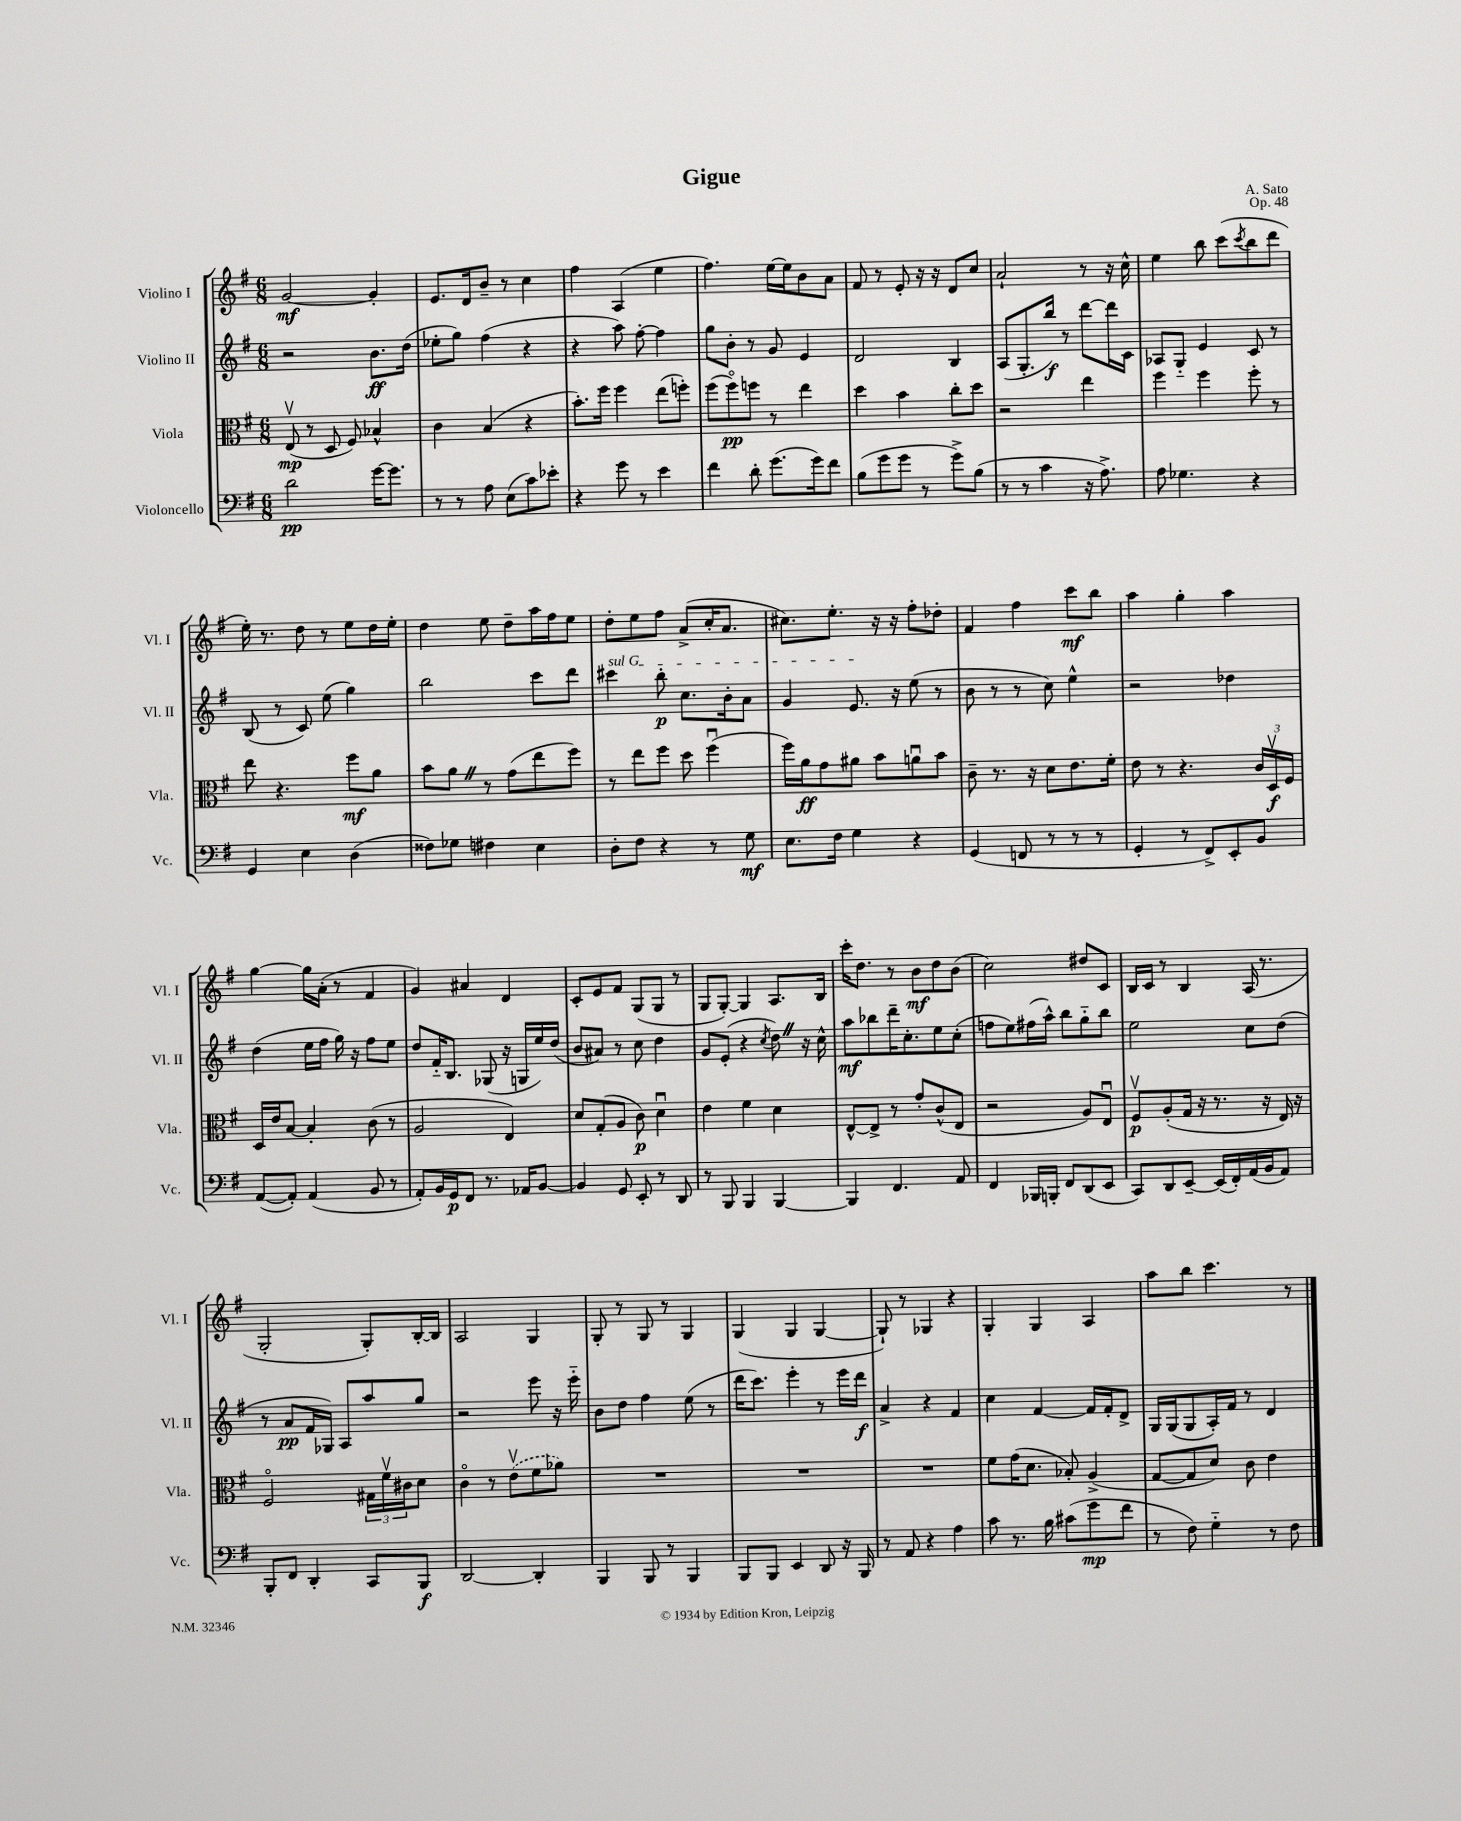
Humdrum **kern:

**kern	**kern	**kern	**kern
*staff4	*staff3	*staff2	*staff1
*clefF4	*clefC3	*clefG2	*clefG2
*k[f#]	*k[f#]	*k[f#]	*k[f#]
*M6/8	*M6/8	*M6/8	*M6/8
2d	(8Ev	2r	[2g
.	8r	.	.
.	8D	.	.
.	8F#)	.	.
[16g	4B-^^	8.b	4g']
8.g]	.	.	.
.	.	(16dd	.
=	=	=	=
8r	4c	8ee-'	8.e
8r	.	8gg)	.
.	.	.	16d
8A	(4B	(4ff#	8b~
(8E	.	.	8r
8c)	4r	4r	4cc
8e-'	.	.	.
=	=	=	=
4r	8.b')	4r	4ff#
.	16ff#	.	.
8g	4ff#	8aa)	(4A
8r	.	[8ff#'	.
4e	(8ee	4ff#]	4ee
.	8ff')	.	.
=	=	=	=
4f#	(8ff#	8gg	4.ff#)
.	8ff#o)	8b'	.
8d'	8ff	8r	.
(8.g	8r	8g	[16ee
.	.	.	16ee]
.	4ee	4e	8b
16g)	.	.	.
8f#	.	.	8a
=	=	=	=
(8B	4dd	2d	8f#
8g	.	.	8r
8g	4b	.	8e'
8r	.	.	16r
.	.	.	16r
8g^)	8cc'	4B	8d
(8B	8dd	.	8cc
=	=	=	=
8r	2r	(8A	2a`
8r	.	8.G'	.
4c	.	.	.
.	.	16bb)	.
.	.	8r	.
16r	4ee	[8ddd	8r
8.A^)	.	.	.
.	.	16ddd]	16r
.	.	16c	16cc^^
=	=	=	=
8A	4ff#	8A-	4ee
4.G-	.	8G'~	.
.	4ff#	4e	8bb
.	.	.	(8ccc
.	.	.	8qccc
4r	8ff#'	8c	8bb
.	8r	8r	8ddd
=	=	=	=
4GG	8ee	(8B	16ee')
.	.	.	8.r
.	4.r	8r	.
4E	.	8c)	8dd
.	.	(8ee	8r
(4D	8ff#	4gg)	8ee
.	8a	.	16dd
.	.	.	16ee'
=	=	=	=
8F##)	8b	2bb	4dd
8G-	8a	.	.
4F#	8r	.	8ee
.	(8g	.	8dd~
4E	8ee	8ccc	16aa
.	.	.	16ff#
.	8ff#)	8ddd	8ee
=	=	=	=
8D'	8r	4ccc#	8dd'
8F#	8ee	.	8ee
4r	8ff#	8bb'	8ff#
.	8dd	8.cc	(8a^
8r	(4ff#u	.	16cc'
.	.	16b'	8.a
8G	.	8a	.
=	=	=	=
8.E	16ff#)	4g	8.cc#)
.	16a	.	.
.	8g	.	.
16F#	.	.	8.ee'
4G	8a#	8.e	.
.	8b	.	16r
.	.	16r	16r
4r	8au	(8ee	8ff#'
.	8b	8r	8dd-'
=	=	=	=
(4GG	8c~	8b	4f#
.	8.r	8r	.
8FF	.	8r	4ff#
.	16r	.	.
8r	8d	8cc)	.
8r	8.e	4ee^^	8ccc
8r	.	.	8bb
.	16f#'	.	.
=	=	=	=
4GG'	8e	2r	4aa
.	8r	.	.
8r	4.r	.	4gg'
8FF#^)	.	.	.
8EE'	.	4dd-	4aa
8BB	24c	.	.
.	24Dv	.	.
.	24F#	.	.
=	=	=	=
([8AA	16D	(4dd	[4gg
.	16e	.	.
8AA'])	[8B	.	.
(4AA	4B']	16ee	16gg]
.	.	16ff#	(16a'
.	.	16gg)	8r
.	.	16r	.
8BB	(8c	8ff#	4f#
8r	8r	8ee	.
=	=	=	=
8AA')	2A	8dd	4g)
16BB	.	16f#'~	.
16GG	.	8.B	.
8FF#	.	.	4a#
8.r	.	(8G-	.
.	4E)	16r	4d
16AA-	.	16G	.
[8BB	.	16ee)	.
.	.	(16dd	.
=	=	=	=
4BB]	8d	8b	8c'
.	(8G'	8a#)	8e
8GG	8A	8r	8f#
8EE'	8c)	8cc	(8G
8r	4du	4dd	8G
8DD	.	.	8r
=	=	=	=
8r	4e	8g	8G
8BBB	.	(8e'	[8G')
4BBB	4f#	4r	4G]
.	.	8qcc	.
[4BBB	4d	8dd)	8.A
.	.	16r	.
.	.	16cc^^	16B
=	=	=	=
4BBB]	[8E^^	8aa	16ccc'
.	.	.	8.dd
.	8E^]	8bb-	.
4.FF#	8r	16ddd~	8r
.	.	8.cc'	.
.	8g'	.	8b
.	(8c^^	8ee	8dd
8AA	8E	(8cc'	(8b
=	=	=	=
4FF#	2r	8ff	2cc)
.	.	8ee)	.
16BBB-	.	(16ff#	.
16BBB'	.	16aa^^)	.
8FF#	.	8bb	.
(8DD	8A)	8gg'~	8dd#
8EE	8Eu	8bb	8c
=	=	=	=
8CC)	8F#v	2ee	16B
.	.	.	16c
8DD	(8A'	.	8r
[8EE~	16G	.	4B
.	16r	.	.
(16EE]	8.r	.	.
16FF#')	.	.	.
(16AA	.	8cc	(16A
16BB	16r	.	8.r
8AA)	16E)	(8dd	.
.	16r	.	.
=	=	=	=
8BBB'	2F#o	8r	2G'
8FF#	.	8a	.
4DD'	.	16f#	.
.	.	16G-)	.
.	.	8A	.
8CC	24G#	8aa	8G')
.	24f#v	.	.
.	24c#	.	.
8BBB	8d	8gg	[16B'
.	.	.	16B]
=	=	=	=
[2DD	4co	2r	2A
.	8r	.	.
.	(8ev	.	.
4DD']	8f#	8eee	4G
.	8a-)	16r	.
.	.	16eee'~	.
=	=	=	=
4BBB	2.r	8b	8G'
.	.	8dd	8r
8BBB	.	4ff#	8G
8r	.	.	8r
4BBB	.	(8ee	4G
.	.	8r	.
=	=	=	=
8BBB	2.r	16ddd	(4G
.	.	8.ccc)	.
8BBB	.	.	.
4EE	.	4eee'	4G
8DD	.	8r	[4G
16r	.	16eee	.
16BBB	.	16ddd	.
=	=	=	=
8r	2.r	4a^	8G`])
8AA	.	.	8r
4r	.	4r	4G-
4A	.	4f#	4r
=	=	=	=
8c	8f#	4cc	4G'
8.r	(16g	.	.
.	8.d	.	.
.	.	[4f#	4G
16B	.	.	.
(8c#	8B-')	.	.
8g	(4A^	16f#]	4A
.	.	16f#'	.
8f#	.	8d^	.
=	=	=	=
8r	[8G	16G	8aa
.	.	(16G	.
8F#)	8G]	8G	8bb
4G'~	8d)	16A')	4.ccc
.	.	16f#	.
.	8c	8r	.
8r	4e	4d	.
8F#	.	.	8r
==	==	==	==
*-	*-	*-	*-
